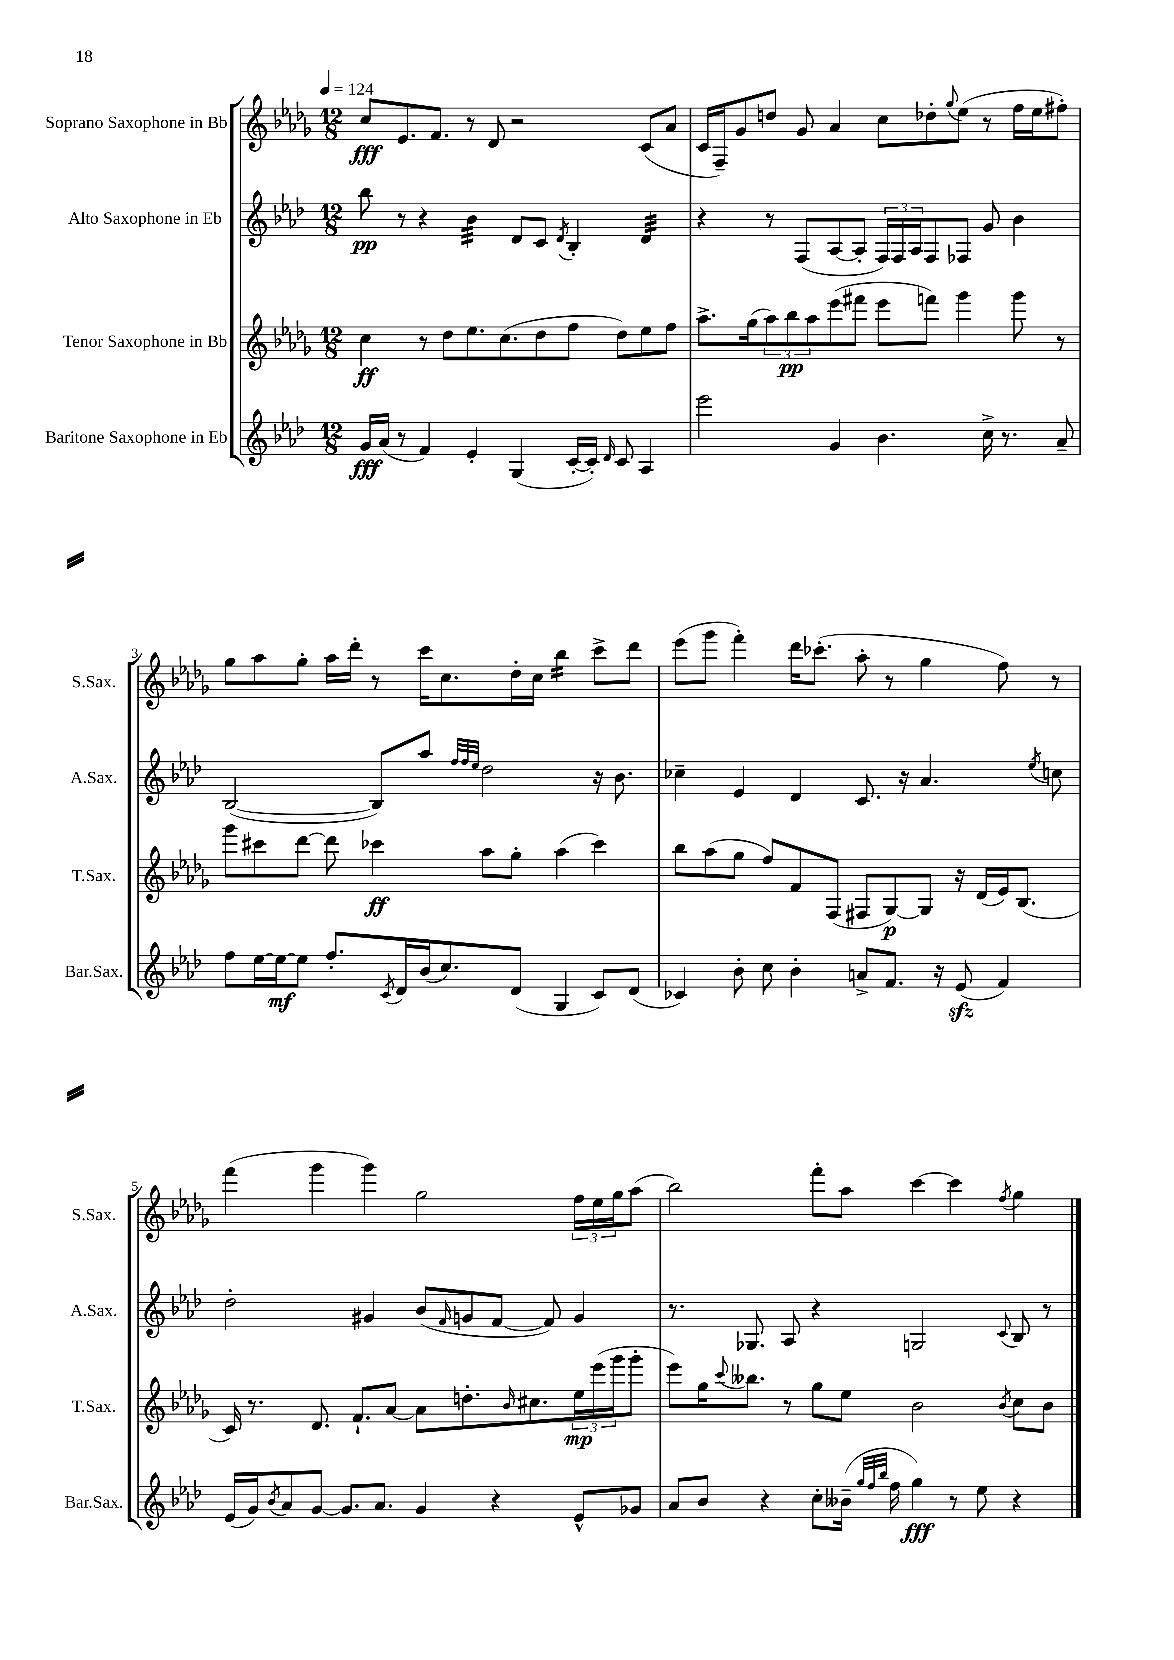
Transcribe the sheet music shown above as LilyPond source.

<<
\new StaffGroup <<
\new Staff = "s0" \with { instrumentName = "Soprano Saxophone in Bb" shortInstrumentName = "S.Sax." } {
    \clef treble \key des \major \numericTimeSignature \time 12/8 \tempo 4 = 124
    c''8\fff ees'8. f'8. r8 des'8 r2 c'8( aes'8 |
    c'16 f16--) ges'8 d''8 ges'8 aes'4 c''8 des''8-. \appoggiatura { ges''8 } ees''8( r8 f''16 ees''16 fis''8-.) |
    ges''8 aes''8 ges''8-. aes''16 des'''16-. r8 c'''16 c''8. des''16-. c''16 bes''4:16 c'''8-> des'''8 |
    ees'''8( ges'''8 f'''4-.) des'''16 ces'''8.-.( aes''8-. r8 ges''4 f''8) r8 |
    f'''4( ges'''4 ges'''4) ges''2 \tuplet 3/2 { f''16 ees''16 ges''16 } aes''8( |
    bes''2) f'''8-. aes''8 c'''4~ c'''4 \acciaccatura { f''8 } ges''4 \bar "|." |
}
\new Staff = "s1" \with { instrumentName = "Alto Saxophone in Eb" shortInstrumentName = "A.Sax." } {
    \clef treble \key aes \major \numericTimeSignature \time 12/8
    bes''8\pp r8 r4 bes'4:32 des'8 c'8 \acciaccatura { des'8 } bes4-. des'4:32 |
    r4 r8 f8( aes8~ aes8-. \tuplet 3/2 { f16) f16 aes16 } f8 fes8 g'8 bes'4 |
    bes2~( bes8) aes''8 \grace { f''32 f''32 ees''32 } des''2 r16 bes'8. |
    ces''4-- ees'4 des'4 c'8. r16 aes'4. \acciaccatura { ees''8 } c''8 |
    des''2-. gis'4 bes'8( \grace { f'16 } g'8 f'8~ f'8) g'4 |
    r8. ges8. aes8 r4 g2 \appoggiatura { c'8 } bes8 r8 \bar "|." |
}
\new Staff = "s2" \with { instrumentName = "Tenor Saxophone in Bb" shortInstrumentName = "T.Sax." } {
    \clef treble \key des \major \numericTimeSignature \time 12/8
    c''4\ff r8 des''8 ees''8. c''8.( des''8 f''8 des''8) ees''8 f''8 |
    aes''8.-> ges''16( \tuplet 3/2 { aes''8) bes''8\pp aes''8 } ees'''8( fis'''8 ees'''8 f'''8) ges'''4 ges'''8 r8 |
    ges'''8 cis'''8 des'''8~ des'''8 ces'''4\ff aes''8 ges''8-. aes''4( ces'''4) |
    bes''8 aes''8( ges''8 f''8) f'8 f8( fis8 ges8~\p) ges8 r16 des'16( ees'16) bes8.( |
    c'16) r8. des'8. f'8.-! aes'8~ aes'8 d''8.-. \grace { bes'16 } cis''8. \tuplet 3/2 { ees''16\mp ees'''16( ges'''16 } ges'''8-. |
    ees'''8) ges''16 \appoggiatura { c'''8 } beses''8. r8 ges''8 ees''8 bes'2 \acciaccatura { bes'8 } c''8 bes'8 \bar "|." |
}
\new Staff = "s3" \with { instrumentName = "Baritone Saxophone in Eb" shortInstrumentName = "Bar.Sax." } {
    \clef treble \key aes \major \numericTimeSignature \time 12/8
    g'16\fff aes'16( r8 f'4) ees'4-. g4( c'16~-. c'16-.) \grace { des'16 } c'8 aes4 |
    ees'''2 g'4 bes'4. c''16-> r8. aes'8-- |
    f''8 ees''16~ ees''16~\mf ees''8 f''8.-. \acciaccatura { c'8 } des'16 bes'16( c''8.) des'8( g4 c'8) des'8( |
    ces'4) bes'8-. c''8 bes'4-. a'8-> f'8. r16 ees'8\sfz( f'4) |
    ees'16( g'16) \acciaccatura { bes'8 } aes'8 g'8~ g'8. aes'8. g'4 r4 ees'8-^ ges'8 |
    aes'8 bes'8 r4 c''8-. beses'16--( \grace { g''32 f''32 bes''32 } f''16 g''4\fff) r8 ees''8 r4 \bar "|." |
}
>>
>>
